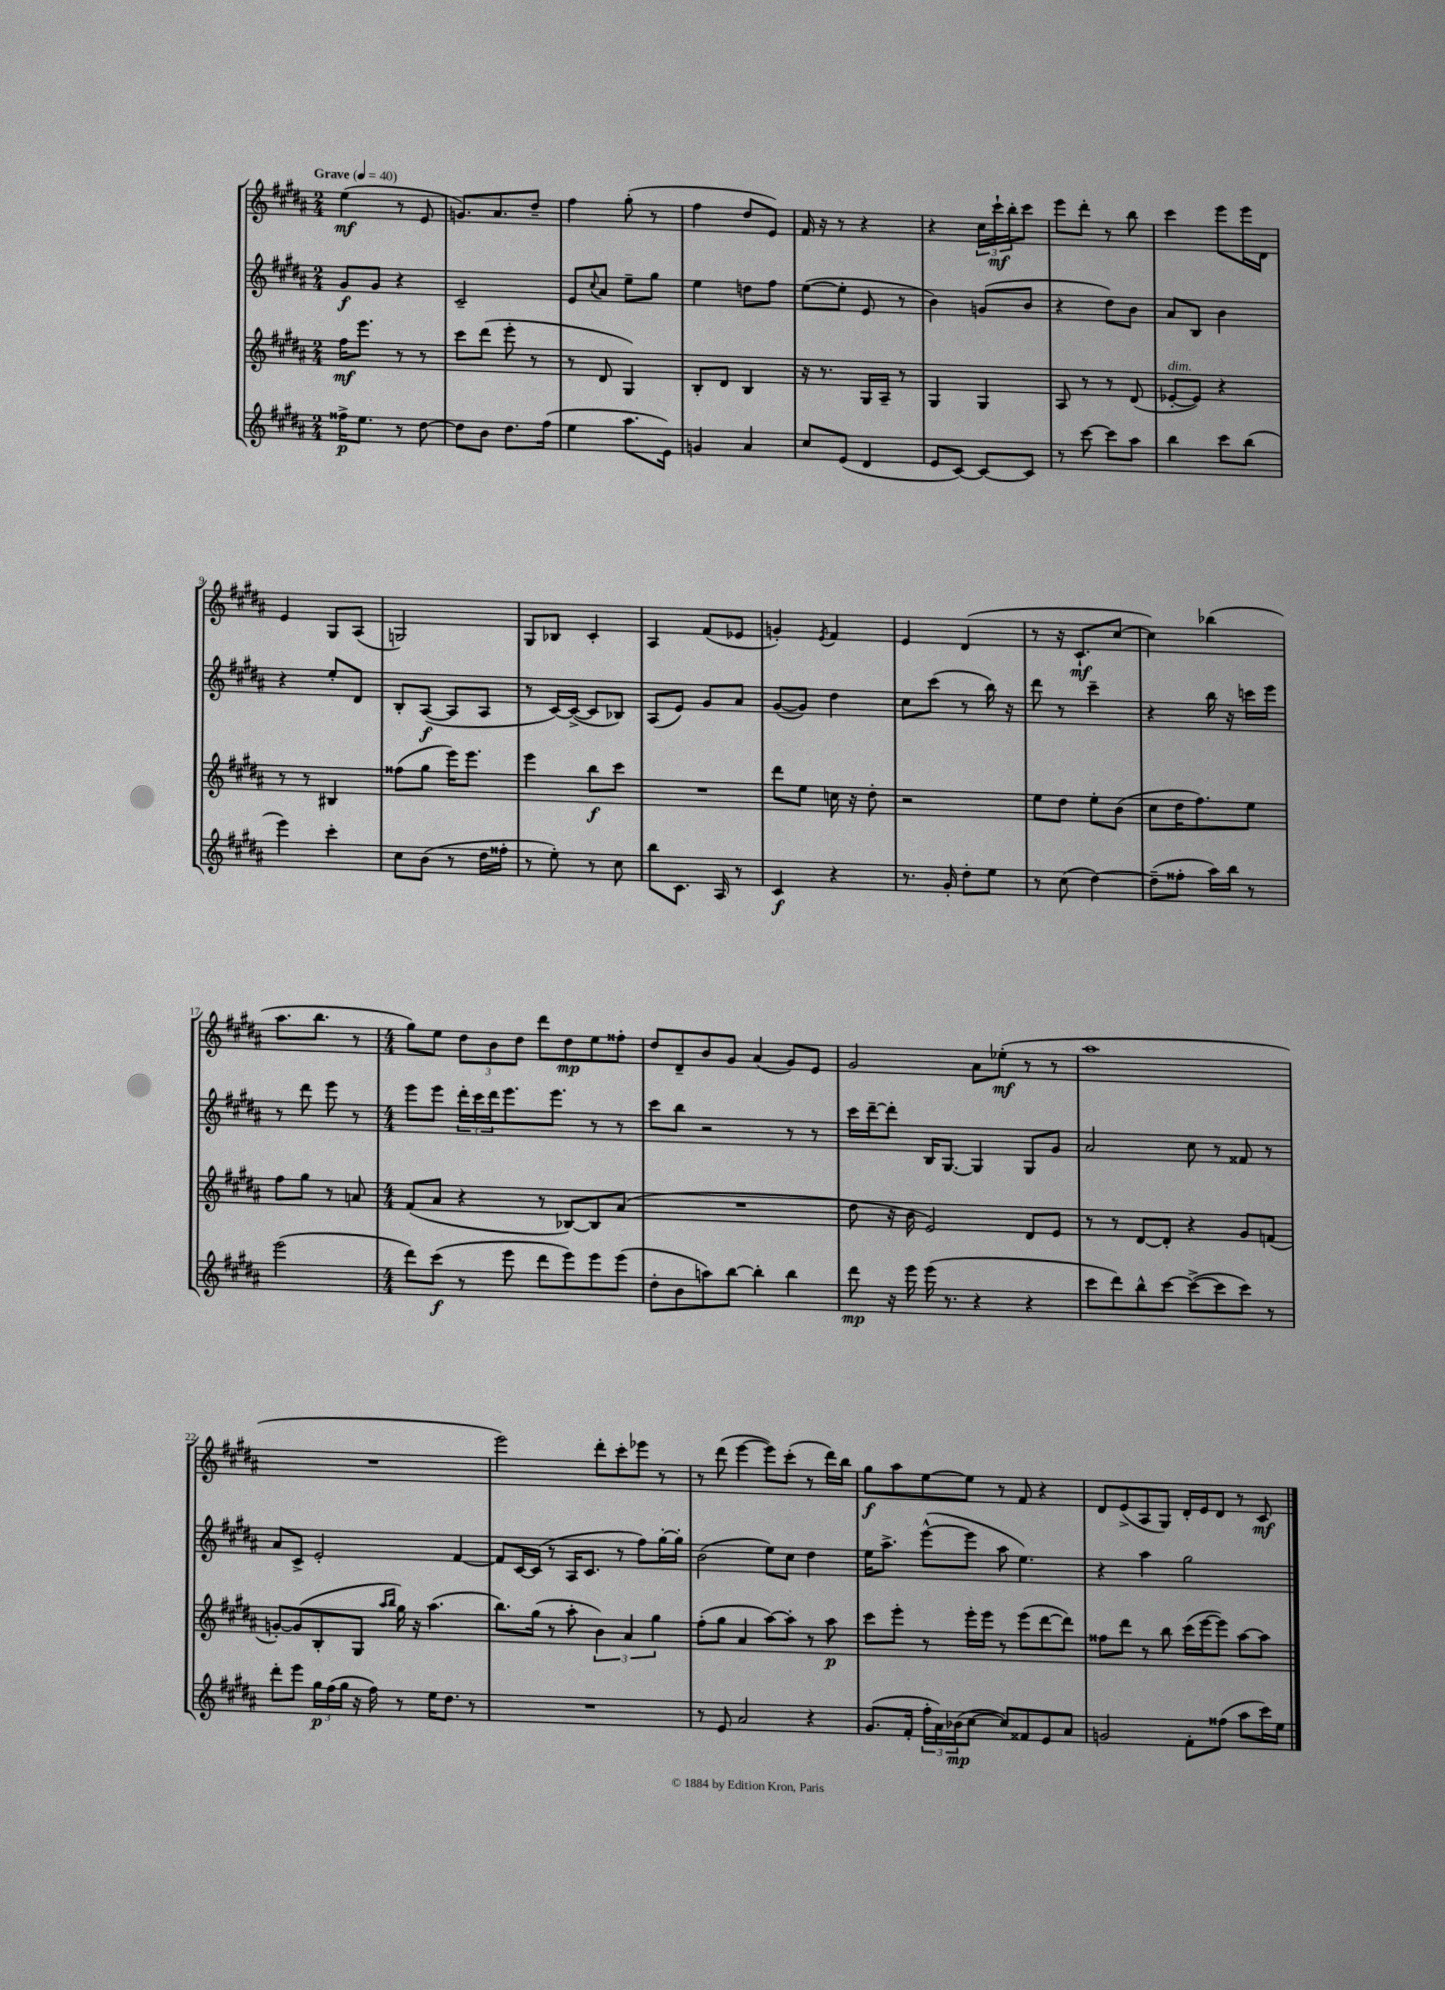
<<
\new StaffGroup <<
\new Staff = "s0" {
    \clef treble \key b \major \numericTimeSignature \time 2/4 \tempo "Grave" 4 = 40
    e''4\mf( r8 e'8 |
    g'8.) ais'8. dis''8-- |
    fis''4 gis''8-.( r8 |
    fis''4 dis''8 e'8) |
    fis'16 r16 r8 r4 |
    r4 \tuplet 3/2 { cis''16 cis'''16-!\mf b''16-. } cis'''8 |
    e'''8 dis'''8-. r8 b''8 |
    cis'''4 e'''8 e'''16 dis'16 |
    e'4 gis8 ais8( |
    g2) |
    gis8 bes8 cis'4-. |
    ais4 fis'8( ees'8 |
    g'4-.) \acciaccatura { e'8 } fis'4 |
    e'4 dis'4( |
    r8 r16 cis'8.-!\mf cis''8~ |
    cis''4) bes''4( |
    ais''8. b''8. r8 |
    \numericTimeSignature \time 4/4 gis''8) e''8 \tuplet 3/2 { dis''8 b'8 dis''8 } dis'''8 dis''8\mp e''8 fisis''8-. |
    dis''8 dis'8-- b'8 gis'8 ais'4( gis'8) e'8 |
    gis'2 ais'8 ees''8-.\mf( r8 r8 |
    ais''1 |
    R1 |
    e'''2) dis'''8-. cis'''8-. ees'''8 r8 |
    r8 dis'''8( e'''4~ e'''8) cis'''8-.( r8 dis'''16) b''16 |
    gis''8\f ais''8 e''8~ e''8 r8 fis'8 r4 |
    dis'8 e'8->( ais8 gis8) dis'16-. e'16 dis'8 r8 cis'8\mf \bar "|." |
}
\new Staff = "s1" {
    \clef treble \key b \major \numericTimeSignature \time 2/4
    gis'8\f gis'8 r4 |
    cis'2-- |
    e'8 \appoggiatura { cis''8 } ais'8 e''8-- gis''8 |
    e''4 d''8 fis''8 |
    e''8~( e''8-. e'8 r8 |
    b'4) g'8( b'8 |
    r4 dis''8) b'8 |
    ais'8 b8 b'4 |
    r4 e''8-. dis'8 |
    b8-. ais8~\f( ais8 ais8 |
    r8 cis'16~) cis'16~->( cis'8 bes8) |
    ais8( e'8) gis'8 ais'8 |
    gis'8~( gis'8) dis''4 |
    cis''8 cis'''8( r8 b''16) r16 |
    dis'''8 r8 cis'''4-- |
    r4 b''16 r16 c'''16 e'''16 |
    r8 dis'''8 e'''8 r8 |
    \numericTimeSignature \time 4/4 e'''8 e'''8 \tuplet 3/2 { dis'''16-. cis'''16 dis'''16 } e'''8. e'''8. r8 r8 |
    cis'''8 b''8 r2 r8 r8 |
    cis'''16 dis'''16~-- dis'''8-. b16 gis8.~ gis4 gis8 gis'8 |
    ais'2 cis''8 r8 fisis'8 r8 |
    ais'8 cis'8-> e'2-. fis'4~ |
    fis'8 cis'16~ cis'16( r8 ais16 cis'8. r8 fis''8) gis''16~-. gis''16-. |
    b'2( e''8) cis''8 dis''4 |
    e''16 ais''8.-> e'''8~-^( e'''8 ais''8 e''4.) |
    r4 ais''4 gis''2 \bar "|." |
}
\new Staff = "s2" {
    \clef treble \key b \major \numericTimeSignature \time 2/4
    fis''16\mf e'''8. r8 r8 |
    cis'''8 dis'''8( e'''8-. r8 |
    r8 dis'8 gis4) |
    b8-. dis'8 b4 |
    r16 r8. gis16 ais16-- r8 |
    gis4 gis4 |
    ais8 r8 r8 dis'8( |
    ees'8~-.^\markup { \italic "dim." } ees'8) r4 |
    r8 r8 bis4 |
    fisis''8( gis''8 e'''16) e'''8. |
    e'''4 b''8\f cis'''8 |
    R2 |
    dis'''8 e''8 c''16 r16 dis''8-. |
    r2 |
    e''8 dis''8 e''8-. b'8( |
    cis''8 dis''16 fis''8.) e''8 |
    fis''8 gis''8 r8 a'8 |
    \numericTimeSignature \time 4/4 fis'8( ais'8 r4 r8 bes8~) bes8 ais'8( |
    R1 |
    dis''8 r16 b'16 e'2) dis'8 e'8 |
    r8 r8 dis'8~ dis'8-. r4 gis'8 f'8( |
    g'8~-.) g'8( b8-. gis8 \grace { ais''16 b''16 } gis''16) r16 ais''4.( |
    b''8.) gis''16( r8 ais''8-. \tuplet 3/2 { b'4) ais'4 gis''4 } |
    fis''8-.( gis''8 ais'4 ais''8~) ais''8-. r8 ais''8\p |
    cis'''8 e'''8-. r8 e'''16-. e'''16 r8 e'''8( dis'''8~ dis'''8) |
    fisis''8 dis'''8 r8 b''8 cis'''16( e'''16~ e'''8) ais''8~ ais''8 \bar "|." |
}
\new Staff = "s3" {
    \clef treble \key b \major \numericTimeSignature \time 2/4
    fisis''16->\p e''8. r8 dis''8~ |
    dis''8 b'8 dis''8. fis''16( |
    e''4 ais''8. e'16) |
    g'4 ais'4 |
    cis''8 e'8( dis'4 |
    e'8 cis'8~) cis'8~ cis'8 |
    r8 cis'''8~ cis'''8 ais''8 |
    b''4 cis'''8 b''8( |
    e'''4) cis'''4-. |
    cis''8 b'8( r8 dis''16 fisis''16-. |
    r8 e''8-.) r8 cis''8 |
    b''8 cis'8. ais16 r8 |
    cis'4\f r4 |
    r8. gis'16-. dis''8-. e''8 |
    r8 cis''8( dis''4~) |
    dis''8--( fisis''8-. ais''16) b''16 r8 |
    e'''2( |
    \numericTimeSignature \time 4/4 dis'''8) cis'''8\f( r8 e'''8 dis'''8 e'''8) e'''8 e'''8( |
    dis''8-. b'8 a''8) b''8~ b''4-. b''4 |
    dis'''8\mp r16 e'''16 e'''16( r8. r4 r4 |
    cis'''8 dis'''8) b''8-^ cis'''8~ cis'''8~->( cis'''8 cis'''8) r8 |
    dis'''8-. e'''8 \tuplet 3/2 { gis''16\p fis''16( gis''16 } r16 fis''16) r8 e''16 dis''8. r8 |
    R1 |
    r8 e'8 ais'2 r4 |
    gis'8.( fis'16-. \tuplet 3/2 { fis''16-. ais'16) bes'16\mp( } cis''8~ cis''8) fisis'8 e'8 ais'8 |
    g'2 fis'8-. fisis''8( ais''8 cis'''16) e''16 \bar "|." |
}
>>
>>
